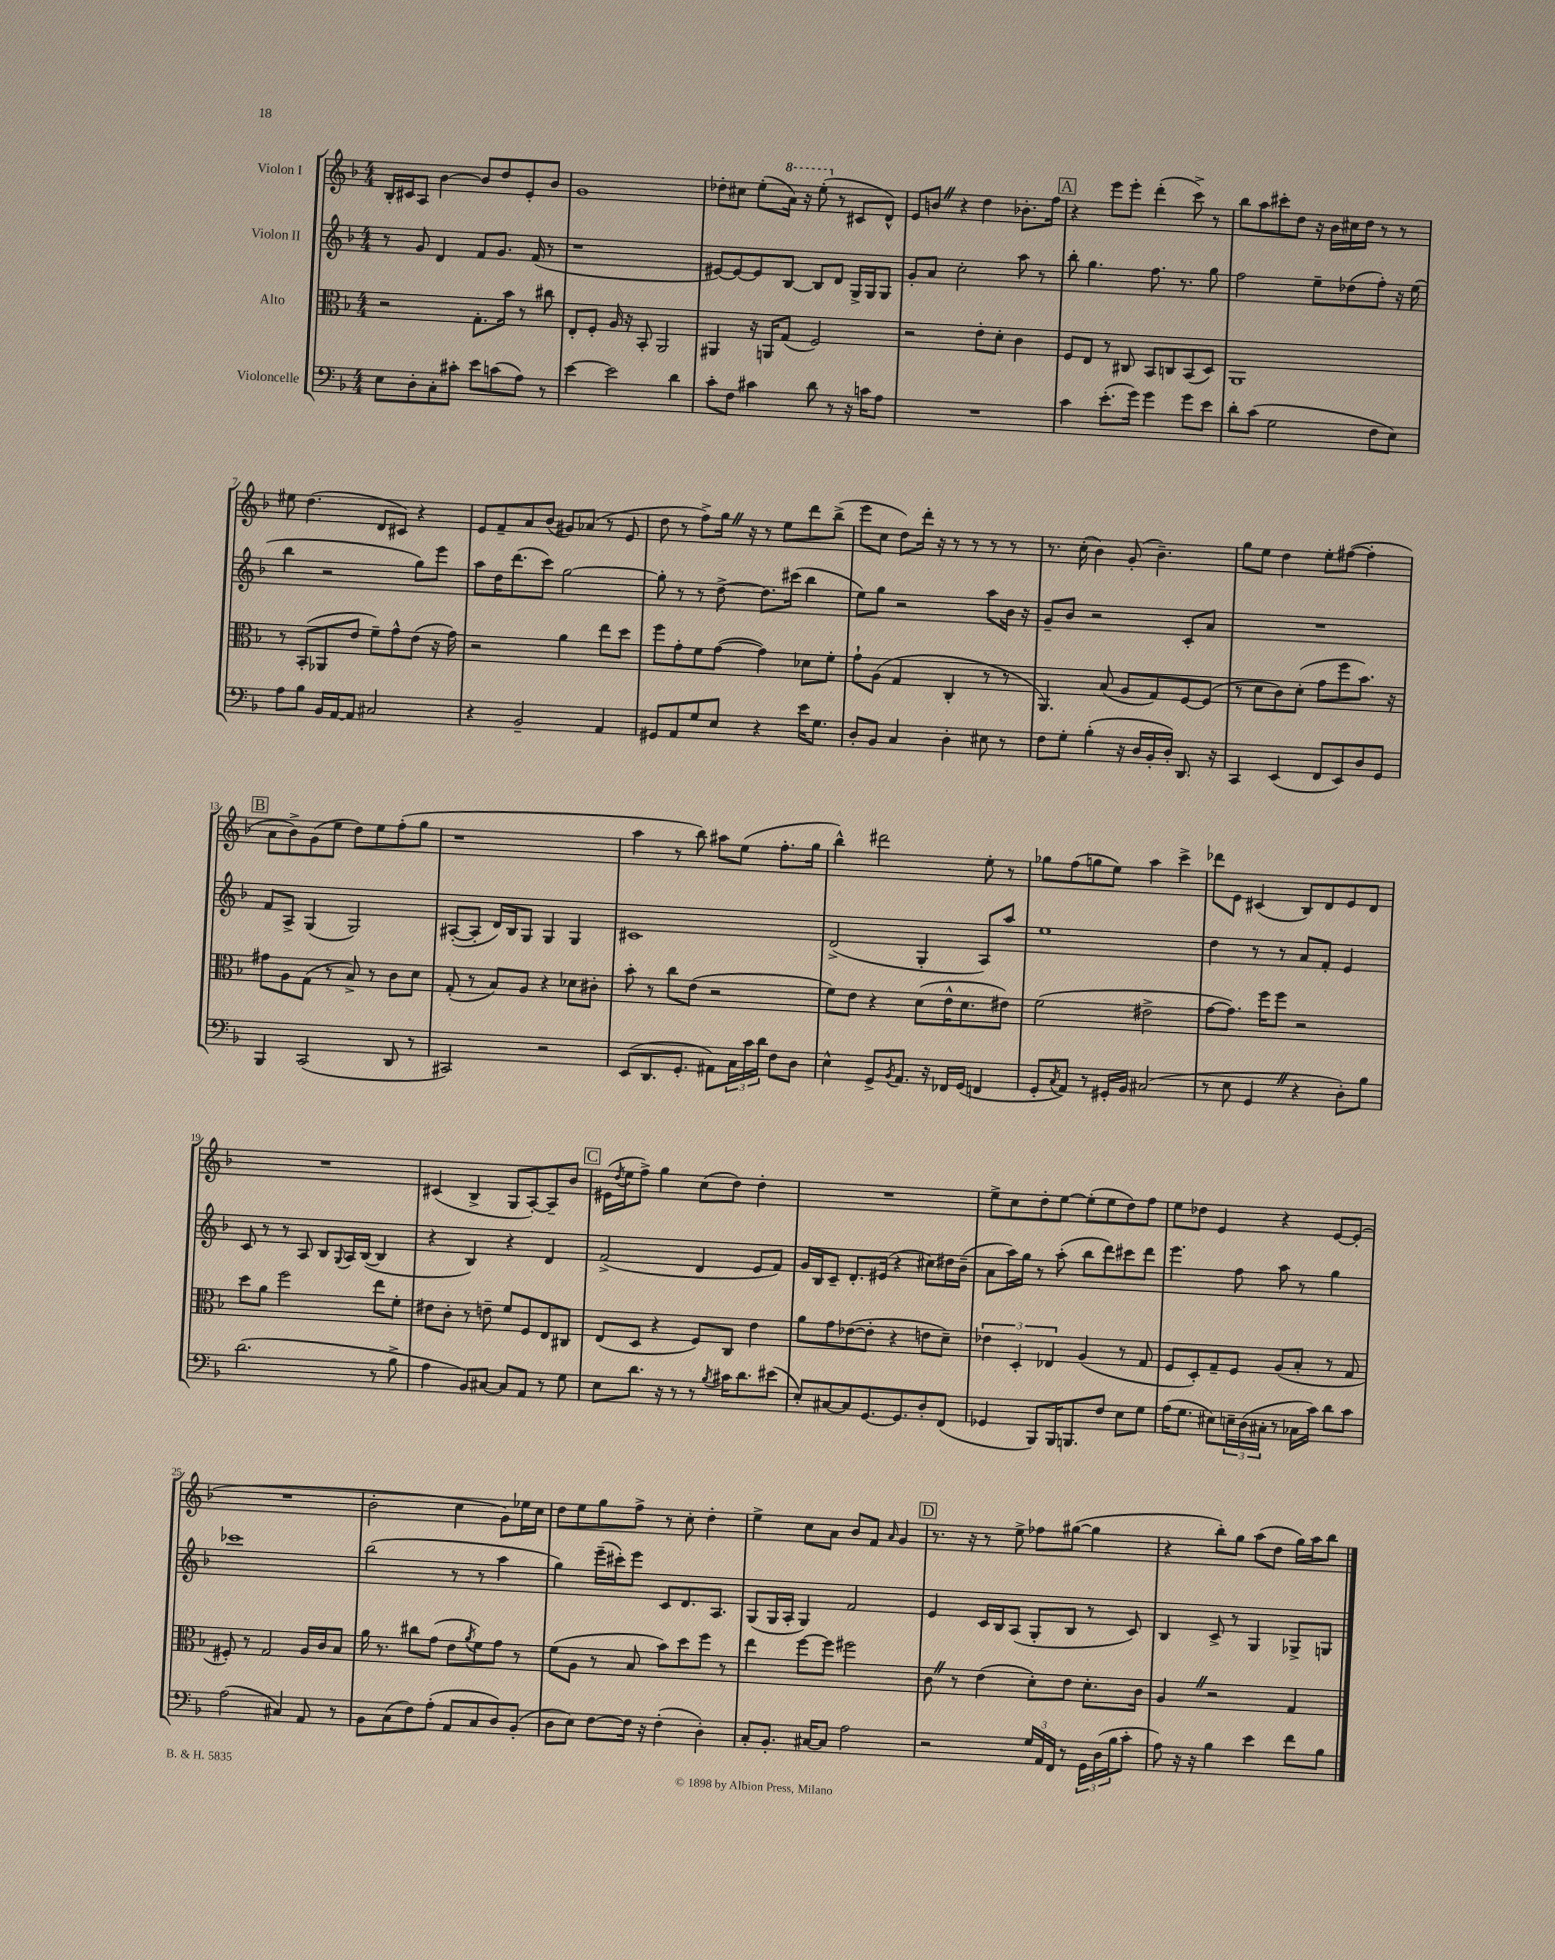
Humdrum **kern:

**kern	**kern	**kern	**kern
*staff4	*staff3	*staff2	*staff1
*clefF4	*clefC3	*clefG2	*clefG2
*k[b-]	*k[b-]	*k[b-]	*k[b-]
*M4/4	*M4/4	*M4/4	*M4/4
8E	2r	8r	16B-'
.	.	.	16c#
8D'	.	8g	8A
8C'	.	4d	[4b-
8c#'	.	.	.
8e	8.G'	8f	8b-]
(8c	.	8.g	8dd
.	16b-	.	.
8A)	8r	.	8e'
.	.	(16f	.
8r	8cc#	8r	8b-
=	=	=	=
[4e	8E'	1r	1g
.	8F'	.	.
2e]	16A	.	.
.	16r	.	.
.	8BB-'	.	.
.	2AA	.	.
4d	.	.	.
=	=	=	=
8c'	4AA#	[8e#)	8dd-'
8F	.	8e#_	8cc#
4c#	16r	8e#]	(8ee'
.	16AA	.	.
.	(8G	[8B-	16aa)
.	.	.	16r
8d	2F)	8B-]	(8eee'
8r	.	8d	8r
16r	.	16G^	8c#
16c	.	16G	.
8A	.	8G	8d^^)
=	=	=	=
1r	2r	8g'	8e
.	.	8a	8b
.	.	2cc'	4r
.	8e'	.	4dd
.	8d'	.	.
.	4c	8aa	8.b-'
.	.	8r	.
.	.	.	16ff
=	=	=	=
4c	8F	8bb-'	4r
.	8E	4.gg	.
(8.e'	8r	.	8eee
.	8C#	.	8eee'
16g)	.	.	.
4g	8BB-	8.ff	(4ddd'
.	8C	.	.
.	.	8.r	.
8g	(8BB-	.	8ccc^)
8e	8D)	8gg	8r
=	=	=	=
8d'	1AA	2ff	8bb-
(8c	.	.	8aa
2G	.	.	8ccc#'
.	.	.	8dd
.	.	8ee~	16r
.	.	.	16b-
.	.	(8dd-	16cc#
.	.	.	16dd
8F	.	8ff')	8r
8E)	.	16r	8r
.	.	(16ee	.
=	=	=	=
8A	8r	4bb-	8ee#
8B-	(8BB-'	.	(4.dd
16BB-	8AA-	2r	.
[16AA	.	.	.
8AA]	8e	.	.
2C#	8f~)	.	8d
.	8g^^	.	8c#)
.	(8e	8gg)	4r
.	16r	8eee	.
.	16g)	.	.
=	=	=	=
4r	2r	8aa	8e
.	.	16dd	8f~
.	.	(8.ddd	.
2BB-~	.	.	8a
.	.	8ccc)	(8b-
.	4a	[2gg	8g#)
.	.	.	(8a-
4AA	8ee	.	8r
.	8dd	.	8e
=	=	=	=
8GG#	8ff	8gg']	8dd
8AA	8g'	8r	8r
8G	8f	8r	8ff^)
8E	([8g	[8dd^	16gg
.	.	.	16r
4r	4g])	8.dd]	8r
.	.	.	8ee
.	.	(16ccc#	.
16e	8d-	4bb-	8ddd
8.G	.	.	.
.	8f'	.	(8bb-^
=	=	=	=
8D'	8g`	8ee)	8eee
8BB-	(8A	8gg	8cc
4C	4G	2r	8dd)
.	.	.	16ddd'
.	.	.	16r
4D'	4C'	.	8r
.	.	.	8r
8E#	8r	8aa	8r
8r	8r	16b-	8r
.	.	16r	.
=	=	=	=
8F	4.AA)	8g~	8.r
8G'	.	8b-	.
.	.	.	(16cc'
(4B-'	.	2r	4b-)
.	(8B-	.	.
16r	8A	.	(8g'
16D	.	.	.
16BB-'	8G)	.	4.b-~)
16D')	.	.	.
8.DD	[8F	8c'	.
.	(8F]	8a	.
16r	.	.	.
=	=	=	=
4CC	8r	1r	8gg
.	8d	.	8ee
(4EE	8c)	.	4dd
.	(8d'	.	.
8FF	8g	.	8ee'
8EE)	8ff	.	([8ff#
8D	8.b-)	.	4ff#']
8GG	.	.	.
.	16r	.	.
=	=	=	=
4BBB-	8g#	8f	8a
.	8A	8A^	8b-^)
(2CC	(8G	(4G	(8g
.	8r	.	8ee
.	8B-^)	2G)	8dd)
.	8r	.	8ee
8DD	8c	.	(8ff'
8r	8d	.	8gg
=	=	=	=
2CC#)	(8G'	([8A#'	1r
.	8r	8A#']	.
.	8B-)	16d)	.
.	.	16B-	.
.	8A	8G	.
2r	4r	4G	.
.	8d-	4G	.
.	8c#'	.	.
=	=	=	=
(8EE	8b-'	1c#	4aa
8.DD	8r	.	.
.	8cc	.	8r
8.GG'	.	.	.
.	(8e	.	8bb-)
8AA#)	2r	.	8aa#
24C	.	.	(8ee
24c	.	.	.
24d	.	.	.
8F	.	.	8.ff'
8D	.	.	.
.	.	.	16gg
=	=	=	=
4E^^	8f)	(2d^	4bb-^^)
.	8e	.	.
8GG^	4r	.	2ddd#
8qBB-	.	.	.
8.AA	.	.	.
.	(8d	4G'	.
16r	.	.	.
16FF-	16e^^	.	.
(16GG	8.d	.	.
4FF	.	8A)	8ee'
.	8e#)	8aa	8r
=	=	=	=
8GG'	(2f	1ee	8gg-
8qC	.	.	.
8AA)	.	.	(8ff
8r	.	.	8gg
16GG#'	.	.	8ee)
16BB-	.	.	.
(2C#	2e#^	.	4aa
.	.	.	4ccc^
=	=	=	=
8r	[8g	4dd	8ddd-
8E	8.g])	.	8e
4GG	.	8r	(4c#
.	16ff	.	.
.	8ff	8r	.
4r	2r	8a	8B-)
.	.	8f'	8d
8D')	.	4e	8e
8B-	.	.	8d
=	=	=	=
(2.d	8dd	8c	1r
.	8a	8r	.
.	2ff	8r	.
.	.	8A	.
.	.	8B-	.
.	.	8qqG	.
.	.	16A	.
.	.	([16B-	.
8r	8ee	4B-]	.
8B-^	8f'	.	.
=	=	=	=
4A	8e#	4r	(4c#
.	8c'	.	.
8BB-)	8r	4B-)	4B-^
[8C#	8e~	.	.
8C#]	8f	4r	8G
8AA	8F	.	[8A')
8r	8E	4d	8A~]
8G	8C#	.	8b-
=	=	=	=
8E	(8E	(2f^	(16e#
.	.	.	8qdd
.	.	.	16ee
8.d	8D	.	8ff^)
.	4r	.	4gg
16r	.	.	.
8r	.	.	.
8r	8F)	4d	(8cc
8qB-	.	.	.
16c#	8C	.	8dd)
8.d	.	.	.
.	4e	8e	4dd'
(8e#	.	8f)	.
=	=	=	=
8E')	8a	16g	1r
.	.	16B-	.
[8C#	8g	8c~	.
8C#]	([8e-	8.d'	.
[8.GG	8e-']	.	.
.	.	(16e#	.
.	4r	4r	.
8.GG]	.	.	.
8D'	8e	8cc#)	.
(8FF	8d~)	16dd#	.
.	.	(16b-~	.
=	=	=	=
4GG-	6e-	8a	8ee^
.	.	16aa)	8cc
.	6D'	.	.
.	.	16gg	.
8BBB-)	.	8r	8dd'
.	6E-	.	.
16BBB-	.	(8aa'	[8ee
8.BBB	.	.	.
.	(4A	8bb-	(8ee']
8F	.	8ddd)	8ee
8E	8r	8ccc#	8dd)
8G	8G	8ddd	8ff
=	=	=	=
(16A	8F	4.eee	8ee
8.G	.	.	.
.	8D')	.	8dd-
8E#)	8G~	.	4e
24E~	8F	8ff	.
(24D	.	.	.
24C#'	.	.	.
8r	(8A	8aa	4r
16C-	8B-'	8r	.
16c)	.	.	.
8d	8r	4gg	[8e
8c	8G	.	(8e']
=	=	=	=
(2A	8F#')	1ccc-	1r
.	8r	.	.
.	2G	.	.
4C#)	.	.	.
8AA	16A	.	.
.	16c	.	.
8r	8B-	.	.
=	=	=	=
8BB-	16a	(2bb-	2b-'
.	8.r	.	.
(8C	.	.	.
8F)	8cc#	.	.
(8A'	(8g	.	.
8AA	8e	8r	4cc
.	8qa	.	.
8C	8f)	8r	.
8D)	8g	4aa	8g)
(8BB-'	8r	.	16ee-
.	.	.	16cc
=	=	=	=
8D	(8f	4gg)	8dd
8E)	8A	.	8ee
[8F	8r	(16eee~	8gg
.	.	16ccc#')	.
16F]	8B-	8eee	8ff^
16r	.	.	.
(4F'	8b-)	8c	8r
.	8dd	8.d	8cc'
4D')	8ff	.	4dd'
.	.	8.A	.
.	8r	.	.
=	=	=	=
8C'	4ee	(8G	4ee^
8.BB-'	.	16G	.
.	.	16A'	.
.	[8ff	4G)	8cc
[16C#	.	.	.
8C#]	8ff]	.	8a
2A	2ff#	2f	8b-
.	.	.	8f
.	.	.	16qqa
.	.	.	4g
=	=	=	=
2r	8c	4e	8.r
.	8r	.	.
.	.	.	16r
.	(4e	16c	8r
.	.	16B-	.
.	.	(8A	8ee^
24G	8d')	8G'	8ff-
24AA	.	.	.
24FF	.	.	.
8r	8e	8B-	([8gg#
24GG	8.d'	8r	4gg#]
(24D	.	.	.
24B-	.	.	.
8c'	.	8c)	.
.	16c	.	.
=	=	=	=
8A)	4A	4B-	4r
16r	.	.	.
16r	.	.	.
4B-	2r	8c^	8bb-')
.	.	8r	8gg
4e	.	4G	(8aa
.	.	.	8dd
8f	4G	8G-^	16gg)
.	.	.	16aa
8B-	.	8G	8bb-
==	==	==	==
*-	*-	*-	*-
